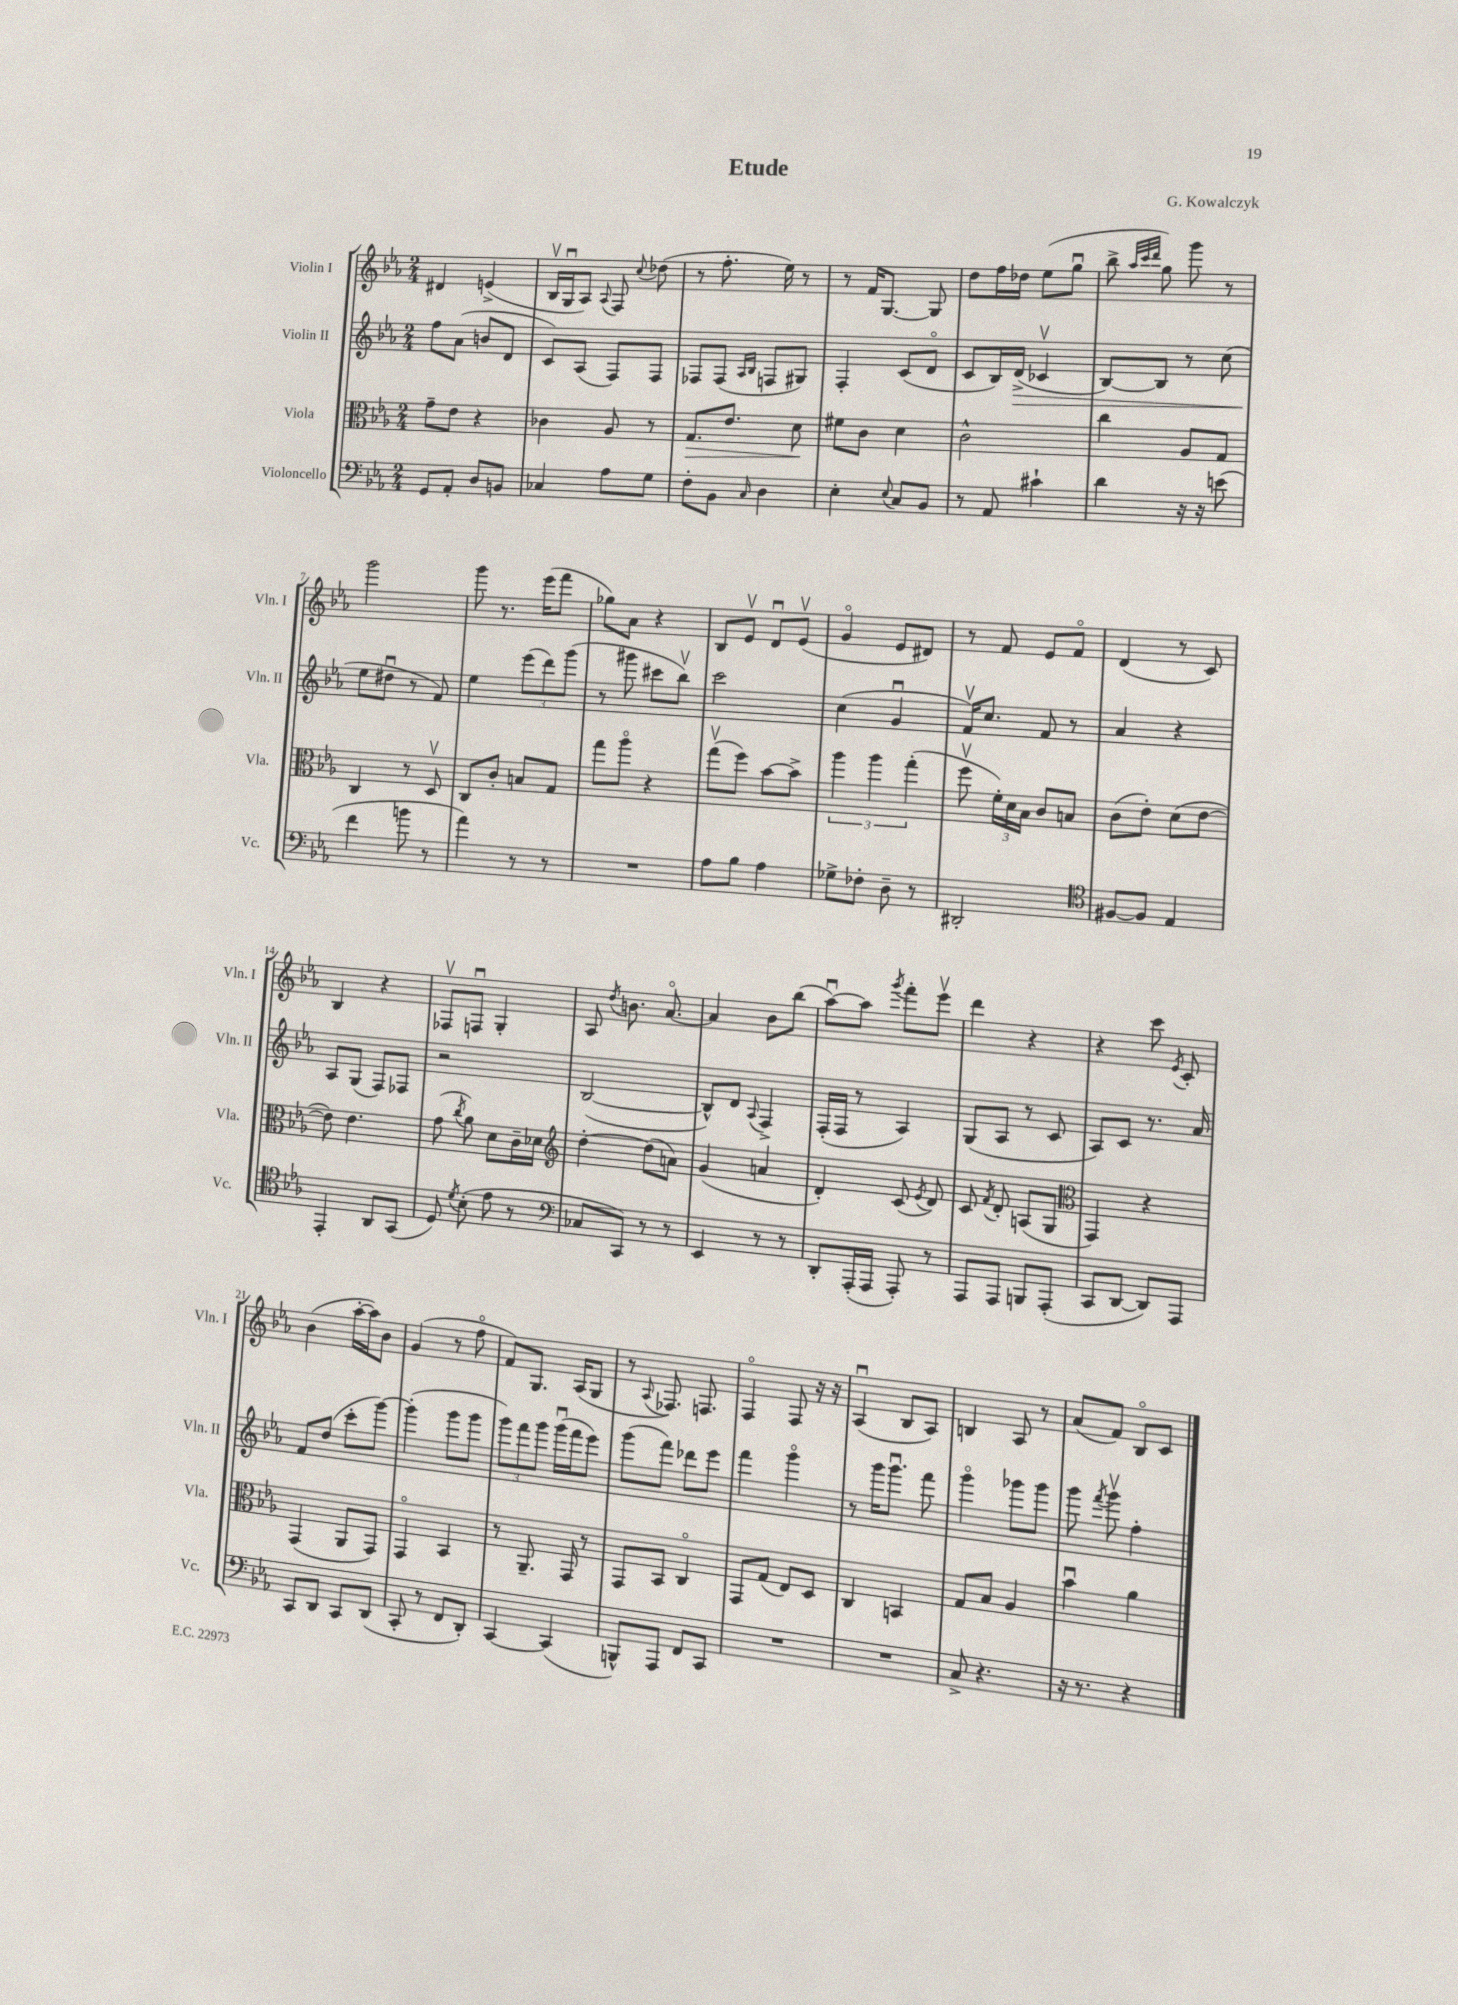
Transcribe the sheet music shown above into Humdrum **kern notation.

**kern	**kern	**dynam	**kern	**dynam	**kern
*part4	*part3	*part3	*part2	*part2	*part1
*staff4	*staff3	*staff3	*staff2	*staff2	*staff1
*I"Violoncello	*I"Viola	*	*I"Violin II	*	*I"Violin I
*I'Vc.	*I'Vla.	*	*I'Vln. II	*	*I'Vln. I
*clefF4	*clefC3	*	*clefG2	*	*clefG2
*k[b-e-a-]	*k[b-e-a-]	*	*k[b-e-a-]	*	*k[b-e-a-]
*M2/4	*M2/4	*	*M2/4	*	*M2/4
=1	=1	=1	=1	=1	=1
8GG/L	8g~\L	.	8ff\L	.	4d#X/
8AA-'/J	8e-\J	.	(8a-\J	.	.
8D/L	4r	.	8bn/L	.	(4en^/
8BBn/J	.	.	8d/J	.	.
=2	=2	=2	=2	=2	=2
4C-X/	4c-X\	.	8c/L)	.	16B-v/LL
.	.	.	.	.	16Gu/J
.	.	.	(8A-/J	.	8A-/J)
.	.	.	.	.	8qqA-/
8A-\L	8A-/	.	8F/L)	.	8F/
.	.	.	.	.	8qqcc/
8G\J	8r	.	8F/J	.	(8dd-X\
=3	=3	=3	=3	=3	=3
!	!	!LO:HP:b	!	!	!
8F'\L	8.G/L	>	8F-X/L	.	8r
8BB-\J	.	.	(8F-/J	.	8.ff'\
.	8.e-/J	.	.	.	.
.	.	.	16qqA-/LL	.	.
16qqC/	.	.	16qqB-/JJ	.	.
4D\	.	.	8Fn/L	.	.
.	.	.	.	.	16ee-\)
.	8d\	.	8G#X/J)	.	8r
.	.	]	.	.	.
=4	=4	=4	=4	=4	=4
4E-'\	8f#X\L	.	4F'/	.	8r
.	8c\J	.	.	.	16f/KL
.	.	.	.	.	[8.G/J
8qqE-/	.	.	.	.	.
8C/L	4d\	.	(8c/L	.	.
8BB-/J	.	.	8d/J	.	8G/]
=5	=5	=5	=5	=5	=5
8r	2c^^\	.	8c/L	.	8dd\L
8AA-/	.	.	16B-/L)	.	16ff\L
!	!	!	!	!LO:HP:b	!
.	.	.	(16d^/JJ	>	16dd-X\JJ
4c#X`\	.	.	4c-Xv/	.	(8ee-\L
.	.	.	.	.	8ggu\J
=6	=6	=6	=6	=6	=6
4d\	4cc\	.	[8B-/L)	.	8bb-^\
.	.	.	.	.	32qqaa-/LLL
.	.	.	.	.	32qqccc/
.	.	.	.	.	32qqddd/JJJ
.	.	.	8B-/J]	.	8gg\)
16r	8A-/L	.	8r	.	8ggg\
16r	.	.	.	.	.
(8en\	8G/J	.	(8cc\	.	8r
!!LO:LB:g=z
=7	=7	=7	=7	=7	=7
4f\	4C/	.	8ee-\L	.	2ggg\
.	.	.	8dd#Xu\J	]	.
8bn\	8r	.	8r	.	.
8r	8Dv/	.	8f/)	.	.
=8	=8	=8	=8	=8	=8
4a-\)	8C/L	.	4ee-\	.	8ggg\
.	8c'/J	.	.	.	8.r
8r	8Bn/L	.	(12eee-\L	.	.
.	.	.	.	.	(16eee-\KL
.	.	.	12ddd\)	.	.
8r	8G/J	.	.	.	8fff\J
.	.	.	(12ggg\J	.	.
=9	=9	=9	=9	=9	=9
2r	8gg\L	.	8r	.	8gg-X\L)
.	8aa-\J	.	8ggg#X\	.	8a-\J
.	4r	.	8ccc#X\L	.	4r
.	.	.	8bb-v\J)	.	.
=10	=10	=10	=10	=10	=10
8A-\L	(8ggv\L	.	2ccc\	.	8B-/L
8B-\J	8ff\J)	.	.	.	8e-v/J
4A-\	[8b-\L	.	.	.	8du/L
.	8b-^\J]	.	.	.	(8e-v/J
=11	=11	=11	=11	=11	=11
8G-X^\L	6aa-\	.	(4cc\	.	4g/
8F-X'\J	.	.	.	.	.
.	6aa-\	.	.	.	.
8D~\	.	.	4gu/	.	8e-/L
.	(6gg'\	.	.	.	.
8r	.	.	.	.	8d#X/J)
=12	=12	=12	=12	=12	=12
2DD#X'/	8ffv\	.	16fv/KL)	.	8r
.	.	.	8.cc/J	.	.
.	24f'\LL)	.	.	.	8f/
.	24d\	.	.	.	.
.	24B-\JJ	.	.	.	.
.	8c/L	.	8f/	.	8e-/L
.	8Bn/J	.	8r	.	8f/J
=13	=13	=13	=13	=13	=13
*clefC4	*	*	*	*	*
[8F#X/L	(8c\L	.	4a-/	.	(4d/
8F#/J]	8e-'\J)	.	.	.	.
4E-/	(8d\L	.	4r	.	8r
.	[8e-\J	.	.	.	8c/)
!!LO:LB:g=z
=14	=14	=14	=14	=14	=14
4EE-'/	8e-\])	.	8A-/L	.	4B-/
.	4.e-\	.	(8G/J	.	.
8AA-/L	.	.	8F/L)	.	4r
(8GG/J	.	.	8F-X/J	.	.
=15	=15	=15	=15	=15	=15
8D/)	(8g\	.	2r	.	8F-Xv/L
8qd/	8qcc/	.	.	.	.
(8B-'\	8a-\)	.	.	.	8Fnu/J
8e-\	8d\L	.	.	.	4G'/
8r	16c~\L	.	.	.	.
.	16d-X\JJ	.	.	.	.
=16	=16	=16	=16	=16	=16
*clefF4	*clefG2	*	*	*	*
8C-X/L	[4dd'\	.	([2B-/	.	8A-/
.	.	.	.	.	8qdd/
8CC/J)	.	.	.	.	8.bn\
8r	(8dd\L]	.	.	.	.
.	.	.	.	.	[8.a-/
8r	8an\J)	.	.	.	.
=17	=17	=17	=17	=17	=17
4EE-/	(4g/	.	8B-^^/L])	.	4a-/]
.	.	.	8d/J	.	.
.	.	.	8qqA-/	.	.
8r	4an/	.	4F^/	.	8b-\L
8r	.	.	.	.	(8bb-\J
=18	=18	=18	=18	=18	=18
8DD'/L	4d'/)	.	(16F'/LL	.	[8aa-u\L)
.	.	.	16F/JJ	.	.
(16AAA-'/L	.	.	8r	.	8aa-\J]
16AAA-/JJ	.	.	.	.	.
.	.	.	.	.	8qggg/
8AAA-'/)	(8c/	.	4A-/)	.	8fff'\L
.	8qe-/	.	.	.	.
8r	8d/)	.	.	.	8eee-v\J
=19	=19	=19	=19	=19	=19
8AAA-/L	8c/	.	(8G/L	.	4ddd\
.	8qf/	.	.	.	.
8AAA-/J	8d'/	.	8A-/J	.	.
8BBBn/L	(8An/L	.	8r	.	4r
(8AAA-'/J	8G/J	.	8c/	.	.
=20	=20	=20	=20	=20	=20
*	*clefC3	*	*	*	*
8CC/L	4GG/)	.	8A-/L)	.	4r
[8DD/J	.	.	8c/J	.	.
8DD/L])	4r	.	8.r	.	8ccc\
.	.	.	.	.	8qe-/
8AAA-/J	.	.	.	.	8c'/
.	.	.	16a-/	.	.
!!LO:LB:g=z
=21	=21	=21	=21	=21	=21
8CC/L	(4GG/	.	8f/L	.	(4b-\
8DD/J	.	.	(8dd/J	.	.
8CC/L	8AA-/L	.	8ccc'\L	.	[16aa-'\LL
.	.	.	.	.	16aa-\J])
(8DD/J	8GG/J)	.	[8ggg\J)	.	8b-\J
=22	=22	=22	=22	=22	=22
8CC'/	4GG/	.	(4ggg'\]	.	(4g/
8r	.	.	.	.	.
8FF/L	4BB-/	.	8ggg\L	.	8r
8DD'/J)	.	.	8ggg\J	.	8ff\
=23	=23	=23	=23	=23	=23
[4CC/	8r	.	12ggg\L)	.	8f/L)
.	.	.	12fff\	.	.
.	8.AA-~/	.	.	.	8.G/J
.	.	.	12ggg\J	.	.
(4CC/]	.	.	(16gggu\LL	.	.
.	16GG/	.	16fff\J	.	(16A-/KL
.	8r	.	8eee-\J)	.	8G/J
=24	=24	=24	=24	=24	=24
8BBBn^^/L)	8GG/L	.	(8ggg\L	.	8r
.	.	.	.	.	8qqA-/
8AAA-/J	8BB-/J	.	8fff\J)	.	8.F-X/)
8FF/L	4C/	.	8ddd-X\L	.	.
.	.	.	.	.	8.Fn/
8CC/J	.	.	8eee-\J	.	.
=25	=25	=25	=25	=25	=25
2r	8GG/L	.	4fff\	.	4F/
.	(8G/J	.	.	.	.
.	8E-/L)	.	4ggg\	.	8F/
.	8D/J	.	.	.	16r
.	.	.	.	.	16r
=26	=26	=26	=26	=26	=26
2r	4C/	.	8r	.	(4A-u/
.	.	.	16ggg\KL	.	.
.	.	.	8.gggu\J	.	.
.	4BBn/	.	.	.	8B-/L
.	.	.	8fff\	.	8A-/J)
=27	=27	=27	=27	=27	=27
8C^/	8G/L	.	4ggg\	.	4Bn/
4.r	8B-/J	.	.	.	.
.	4A-/	.	8ggg-X\L	.	8A-/
.	.	.	8ggg-\J	.	8r
=28	=28	=28	=28	=28	=28
16r	4b-u\	.	8ggg\	.	(8a-/L
8.r	.	.	.	.	.
.	.	.	8qfff/	.	.
.	.	.	8gggv\	.	8f/J)
4r	4a-\	.	4ff'\	.	8B-/L
.	.	.	.	.	8c/J
==	==	==	==	==	==
*-	*-	*-	*-	*-	*-
